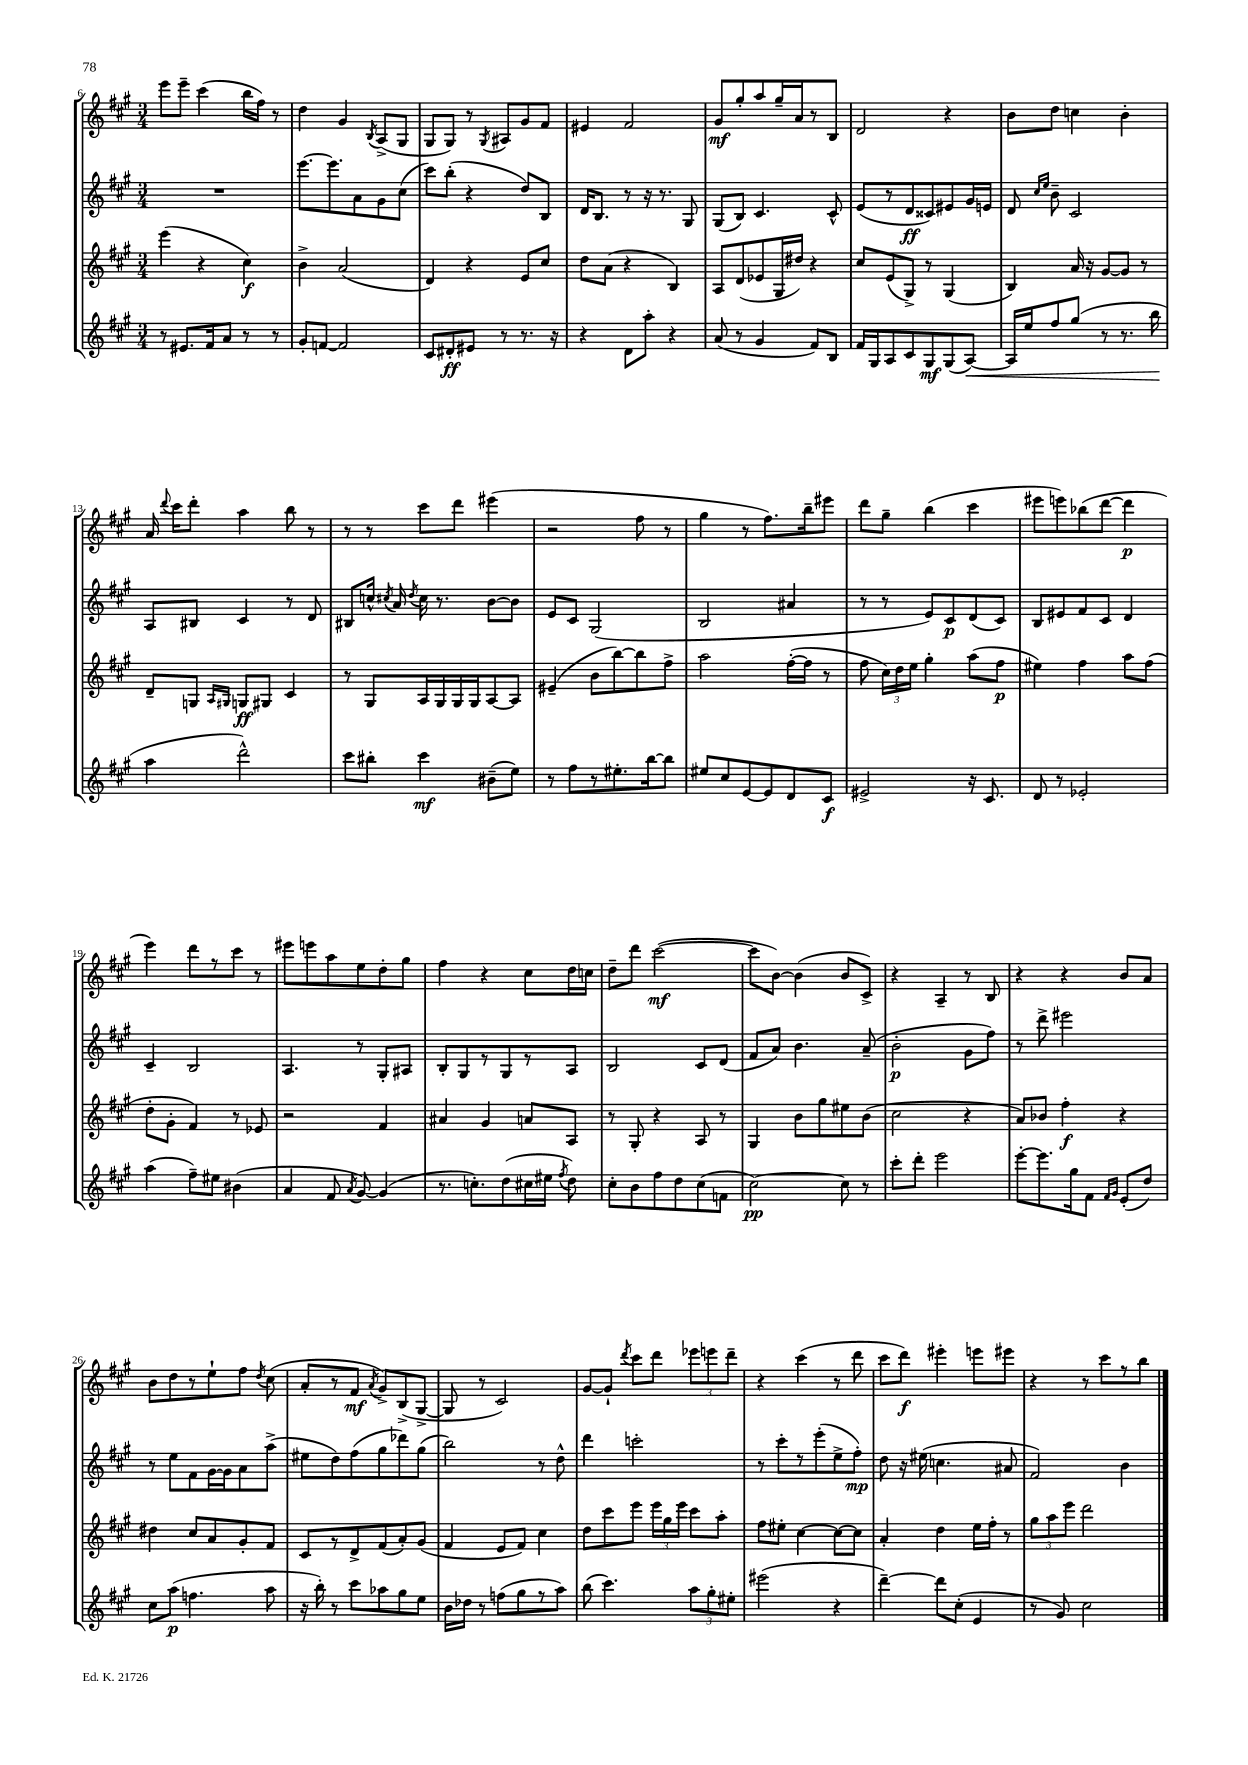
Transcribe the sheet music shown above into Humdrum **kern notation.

**kern	**dynam	**kern	**dynam	**kern	**dynam	**kern	**dynam
*part4	*part4	*part3	*part3	*part2	*part2	*part1	*part1
*staff4	*staff4	*staff3	*staff3	*staff2	*staff2	*staff1	*staff1
*clefG2	*	*clefG2	*	*clefG2	*	*clefG2	*
*k[f#c#g#]	*	*k[f#c#g#]	*	*k[f#c#g#]	*	*k[f#c#g#]	*
*M3/4	*	*M3/4	*	*M3/4	*	*M3/4	*
=6	=6	=6	=6	=6	=6	=6	=6
8r	.	(4eee\	.	2.r	.	8eee\L	.
8.e#X/L	.	.	.	.	.	8eee~\J	.
.	.	4r	.	.	.	(4ccc#\	.
16f#/k	.	.	.	.	.	.	.
8a/J	.	.	.	.	.	.	.
8r	.	4cc#\)	f	.	.	16bb\LL	.
.	.	.	.	.	.	16ff#\JJ)	.
8r	.	.	.	.	.	8r	.
=7	=7	=7	=7	=7	=7	=7	=7
8g#'/L	.	4b^\	.	[8.eee\L	.	4dd\	.
[8fn/J	.	.	.	.	.	.	.
.	.	.	.	8.eee\]	.	.	.
2f/]	.	(2a/	.	.	.	4g#/	.
.	.	.	.	8a\	.	.	.
.	.	.	.	.	.	8qB/	.
.	.	.	.	8g#\	.	(8A^/L	.
.	.	.	.	(8cc#\J	.	8G#/J	.
=8	=8	=8	=8	=8	=8	=8	=8
8c#/L	.	4d/)	.	8ccc#\L)	.	8G#/L	.
8d#X'/	ff	.	.	(8bb'\J	.	8G#/J)	.
8e#X/J	.	4r	.	4r	.	8r	.
.	.	.	.	.	.	8qG#/	.
8r	.	.	.	.	.	8A#X/L	.
8.r	.	8e/L	.	8dd/L)	.	8g#/	.
.	.	8cc#/J	.	8B/J	.	8f#/J	.
16r	.	.	.	.	.	.	.
=9	=9	=9	=9	=9	=9	=9	=9
4r	.	8dd\L	.	16d/KL	.	4e#X/	.
.	.	.	.	8.B/J	.	.	.
.	.	(8a\J	.	.	.	.	.
8d\L	.	4r	.	8r	.	2f#/	.
8aa'\J	.	.	.	16r	.	.	.
.	.	.	.	8.r	.	.	.
4r	.	4B/)	.	.	.	.	.
.	.	.	.	8G#/	.	.	.
=10	=10	=10	=10	=10	=10	=10	=10
(8a/	.	8A/L	.	(8G#/L	.	8g#/L	mf
8r	.	(8d/	.	8B/J)	.	8gg#'/	.
4g#/	.	8e-X/	.	4.c#/	.	8aa/	.
.	.	16G#/L	.	.	.	16gg#~/L	.
.	.	16dd#X/JJ)	.	.	.	16a/J	.
8f#/L)	.	4r	.	.	.	8r	.
8B/J	.	.	.	8c#^^/	.	8B/J	.
=11	=11	=11	=11	=11	=11	=11	=11
16f#/LL	.	8cc#/L	.	(8e/L	.	2d/	.
16G#/J	.	.	.	.	.	.	.
8A/	.	(8e/	.	8r	.	.	.
8c#/	.	8G#^/J)	.	8d/	ff	.	.
8G#/	mf	8r	.	8c##X/)	.	.	.
(8G#/	.	(4G#/	.	8e#X/	.	4r	.
!	!LO:HP:b	!	!	!	!	!	!
[8A/J)	<	.	.	16g#/L	.	.	.
.	.	.	.	16en/JJ	.	.	.
=12	=12	=12	=12	=12	=12	=12	=12
16A/LL]	.	4B/)	.	8d/	.	8b\L	.
16ee/J	.	.	.	.	.	.	.
.	.	.	.	16qqcc#/LL	.	.	.
.	.	.	.	16qqee/JJ	.	.	.
8ff#/	.	.	.	8b~\	.	8dd\J	.
(8gg#/J	.	16a/	.	2c#/	.	4ccn\	.
.	.	16r	.	.	.	.	.
8r	.	[8g#/L	.	.	.	.	.
8.r	.	8g#/J]	.	.	.	4b'\	.
.	.	8r	.	.	.	.	.
16bb\	.	.	.	.	.	.	.
.	[	.	.	.	.	.	.
!!LO:LB:g=z
=13	=13	=13	=13	=13	=13	=13	=13
4aa\	.	8d~/L	.	8A/L	.	16a/	.
.	.	.	.	.	.	8qqddd/	.
.	.	.	.	.	.	16ccc#\KL	.
.	.	8Gn/J	.	8B#X/J	.	8ddd'\J	.
.	.	16qqA/LL	.	.	.	.	.
.	.	16qqG#X/JJ	.	.	.	.	.
2ddd^^\)	.	8Gn/L	ff	4c#/	.	4aa\	.
.	.	8G#X/J	.	.	.	.	.
.	.	4c#/	.	8r	.	8bb\	.
.	.	.	.	8d/	.	8r	.
=14	=14	=14	=14	=14	=14	=14	=14
8ccc#\L	.	8r	.	8B#X/L	.	8r	.
8bb#X'\J	.	8G#/L	.	16ccn^^/Jk	.	8r	.
.	.	.	.	8qcc#X/	.	.	.
.	.	.	.	16a/	.	.	.
.	.	.	.	8qdd/	.	.	.
4ccc#\	mf	16A/L	.	16cc#\	.	8ccc#\L	.
.	.	16G#/	.	8.r	.	.	.
.	.	16G#/	.	.	.	8ddd\J	.
.	.	16G#/J	.	.	.	.	.
(8b#X~\L	.	[8A/	.	[8b\L	.	(4eee#X\	.
8ee\J)	.	8A/J]	.	8b\J]	.	.	.
=15	=15	=15	=15	=15	=15	=15	=15
8r	.	(4e#X~/	.	8e/L	.	2r	.
8ff#\L	.	.	.	8c#/J	.	.	.
8r	.	8b\L	.	(2G#/	.	.	.
8.ee#X'\	.	[8bb\)	.	.	.	.	.
.	.	8bb\]	.	.	.	8ff#\	.
[16bb\k	.	.	.	.	.	.	.
8bb\J]	.	8ff#^\J	.	.	.	8r	.
=16	=16	=16	=16	=16	=16	=16	=16
8ee#X/L	.	2aa\	.	2B/	.	4gg#\	.
8cc#/	.	.	.	.	.	.	.
[8e/	.	.	.	.	.	8r	.
8e/]	.	.	.	.	.	8.ff#\L)	.
8d/	.	([16ff#'\LL	.	4a#X/	.	.	.
.	.	16ff#\JJ]	.	.	.	16bb~\k	.
8c#/J	f	8r	.	.	.	8eee#X\J	.
=17	=17	=17	=17	=17	=17	=17	=17
2e#X^/	.	8ff#\	.	8r	.	8ddd\L	.
.	.	24cc#\LL)	.	8r	.	8gg#~\J	.
.	.	24dd\	.	.	.	.	.
.	.	24ee\JJ	.	.	.	.	.
.	.	4gg#'\	.	8e/L)	.	(4bb\	.
.	.	.	.	8c#/	p	.	.
16r	.	(8aa\L	.	(8d/	.	4ccc#\	.
8.c#/	.	.	.	.	.	.	.
.	.	8ff#\J	p	8c#/J)	.	.	.
=18	=18	=18	=18	=18	=18	=18	=18
8d/	.	4ee#X\)	.	8B/L	.	8eee#X\L	.
8r	.	.	.	8e#X/	.	8eeen\)	.
2e-X'/	.	4ff#\	.	8f#/	.	(8bb-X\	.
.	.	.	.	8c#/J	.	[8ddd\J	.
.	.	8aa\L	.	4d/	.	4ddd\]	p
.	.	(8ff#\J	.	.	.	.	.
!!LO:LB:g=z
=19	=19	=19	=19	=19	=19	=19	=19
(4aa\	.	8dd'\L	.	4c#~/	.	4eee\)	.
.	.	8g#'\J	.	.	.	.	.
8ff#~\L)	.	4f#/)	.	2B/	.	8ddd\L	.
8ee#X\J	.	.	.	.	.	8r	.
(4b#X\	.	8r	.	.	.	8ccc#\J	.
.	.	8e-X/	.	.	.	8r	.
=20	=20	=20	=20	=20	=20	=20	=20
4a/	.	2r	.	4.A/	.	8eee#X\L	.
.	.	.	.	.	.	8eeen\	.
8f#/	.	.	.	.	.	8aa\	.
8qa/	.	.	.	.	.	.	.
[8g#/)	.	.	.	8r	.	8ee\	.
(4g#/]	.	4f#/	.	8G#'/L	.	8dd'\	.
.	.	.	.	8A#X/J	.	8gg#\J	.
=21	=21	=21	=21	=21	=21	=21	=21
8.r	.	4a#X/	.	8B'/L	.	4ff#\	.
.	.	.	.	8G#/	.	.	.
8.ccn'\L)	.	.	.	.	.	.	.
.	.	4g#/	.	8r	.	4r	.
(8dd\	.	.	.	8G#/	.	.	.
16cc#X\L	.	8an/L	.	8r	.	8cc#\L	.
16ee#X\JJ	.	.	.	.	.	.	.
8qff#/	.	.	.	.	.	.	.
8dd\)	.	8A/J	.	8A/J	.	16dd\L	.
.	.	.	.	.	.	16ccn\JJ	.
=22	=22	=22	=22	=22	=22	=22	=22
8cc#'\L	.	8r	.	2B/	.	8dd~\L	.
8b\	.	8G#'/	.	.	.	8ddd\J	.
8ff#\	.	4r	.	.	.	([2ccc#\	mf
8dd\	.	.	.	.	.	.	.
(8cc#\	.	8A/	.	8c#/L	.	.	.
8fn\J	.	8r	.	(8d/J	.	.	.
=23	=23	=23	=23	=23	=23	=23	=23
[2cc#\)	pp	4G#/	.	8f#/L	.	8ccc#\L]	.
.	.	.	.	8a/J)	.	[8b\J)	.
.	.	8b\L	.	4.b\	.	(4b\]	.
.	.	8gg#\	.	.	.	.	.
8cc#\]	.	8ee#X\	.	.	.	8b/L	.
8r	.	(8b\J	.	(8a~/	.	8c#^/J)	.
=24	=24	=24	=24	=24	=24	=24	=24
8ccc#'\L	.	2cc#\	.	2b'\	p	4r	.
8ddd'\J	.	.	.	.	.	.	.
2eee\	.	.	.	.	.	4A~/	.
.	.	4r	.	8g#\L	.	8r	.
.	.	.	.	8ff#\J)	.	8B/	.
=25	=25	=25	=25	=25	=25	=25	=25
[8eee'\L	.	8a/L)	.	8r	.	4r	.
8.eee\]	.	8b-X/J	.	8ddd^\	.	.	.
.	.	4ff#'\	f	2eee#X\	.	4r	.
16gg#\k	.	.	.	.	.	.	.
8f#\J	.	.	.	.	.	.	.
16qqf#/LL	.	.	.	.	.	.	.
16qqg#/JJ	.	.	.	.	.	.	.
(8e'/L	.	4r	.	.	.	8b/L	.
8dd/J)	.	.	.	.	.	8a/J	.
!!LO:LB:g=z
=26	=26	=26	=26	=26	=26	=26	=26
8cc#\L	.	4dd#X\	.	8r	.	8b\L	.
(8aa\J	p	.	.	8ee\L	.	8dd\	.
4.ffn\	.	8cc#/L	.	8f#\	.	8r	.
.	.	8a/	.	[16g#\L	.	8ee`\	.
.	.	.	.	16g#\J]	.	.	.
.	.	8g#'/	.	8a\	.	8ff#\J	.
.	.	.	.	.	.	8qdd/	.
8aa\	.	8f#/J	.	(8aa^\J	.	(8cc#\	.
=27	=27	=27	=27	=27	=27	=27	=27
16r	.	8c#/L	.	8ee#X\L	.	8a'/L	.
16bb'\)	.	.	.	.	.	.	.
8r	.	8r	.	8dd\)	.	8r	.
8ccc#\L	.	8d^/	.	(8ff#\	.	8f#/J	mf
.	.	.	.	.	.	8qa/	.
8aa-X\	.	(8f#/	.	8gg#\	.	8g#^/L)	.
8gg#\	.	8a'/)	.	8ddd-X\)	.	(8B^/	.
8ee\J	.	(8g#/J	.	(8gg#\J	.	[8G#^/J	.
=28	=28	=28	=28	=28	=28	=28	=28
16b\LL	.	4f#/	.	2bb\)	.	8G#/]	.
16dd-X\JJ	.	.	.	.	.	.	.
8r	.	.	.	.	.	8r	.
(8ffn\L	.	8e/L	.	.	.	2c#/)	.
8gg#\	.	8f#/J)	.	.	.	.	.
8r	.	4cc#\	.	8r	.	.	.
8aa\J)	.	.	.	8dd^^\	.	.	.
=29	=29	=29	=29	=29	=29	=29	=29
(8bb\	.	8dd\L	.	4ddd\	.	[8g#/L	.
4.ccc#\)	.	8ccc#\	.	.	.	8g#`/J]	.
.	.	.	.	.	.	8qddd/	.
.	.	8eee\J	.	2cccn'\	.	8ccc#\L	.
.	.	24eee\LL	.	.	.	8ddd\J	.
.	.	24gg#\	.	.	.	.	.
.	.	24eee\JJ	.	.	.	.	.
12aa\L	.	8ccc#\L	.	.	.	12eee-X\L	.
12gg#'\	.	.	.	.	.	12eeen\	.
.	.	8aa'\J	.	.	.	.	.
12ee#X'\J	.	.	.	.	.	12ddd~\J	.
=30	=30	=30	=30	=30	=30	=30	=30
(2eee#X\	.	8ff#\L	.	8r	.	4r	.
.	.	8ee#X'\J	.	8ccc#'\L	.	.	.
.	.	[4cc#\	.	8r	.	(4ccc#\	.
.	.	.	.	(8eee'\	.	.	.
4r	.	8cc#\L_	.	8ee^\	.	8r	.
.	.	8cc#\J]	.	8ff#'\J)	mp	8ddd\	.
=31	=31	=31	=31	=31	=31	=31	=31
[4ddd~\)	.	4a'/	.	8dd\	.	8ccc#\L	.
.	.	.	.	16r	.	8ddd\J)	f
.	.	.	.	(16ee#X\	.	.	.
8ddd\L]	.	4dd\	.	4.ccn\	.	4eee#X'\	.
(8cc#'\J	.	.	.	.	.	.	.
4e/	.	16ee\LL	.	.	.	8eeen\L	.
.	.	16ff#'\JJ	.	.	.	.	.
.	.	8r	.	8a#X/	.	8eee#X\J	.
=32	=32	=32	=32	=32	=32	=32	=32
8r	.	12gg#\L	.	2f#/)	.	4r	.
.	.	12aa\	.	.	.	.	.
8g#/)	.	.	.	.	.	.	.
.	.	12eee\J	.	.	.	.	.
2cc#\	.	2ddd\	.	.	.	8r	.
.	.	.	.	.	.	8ccc#\L	.
.	.	.	.	4b\	.	8r	.
.	.	.	.	.	.	8bb\J	.
==	==	==	==	==	==	==	==
*-	*-	*-	*-	*-	*-	*-	*-
